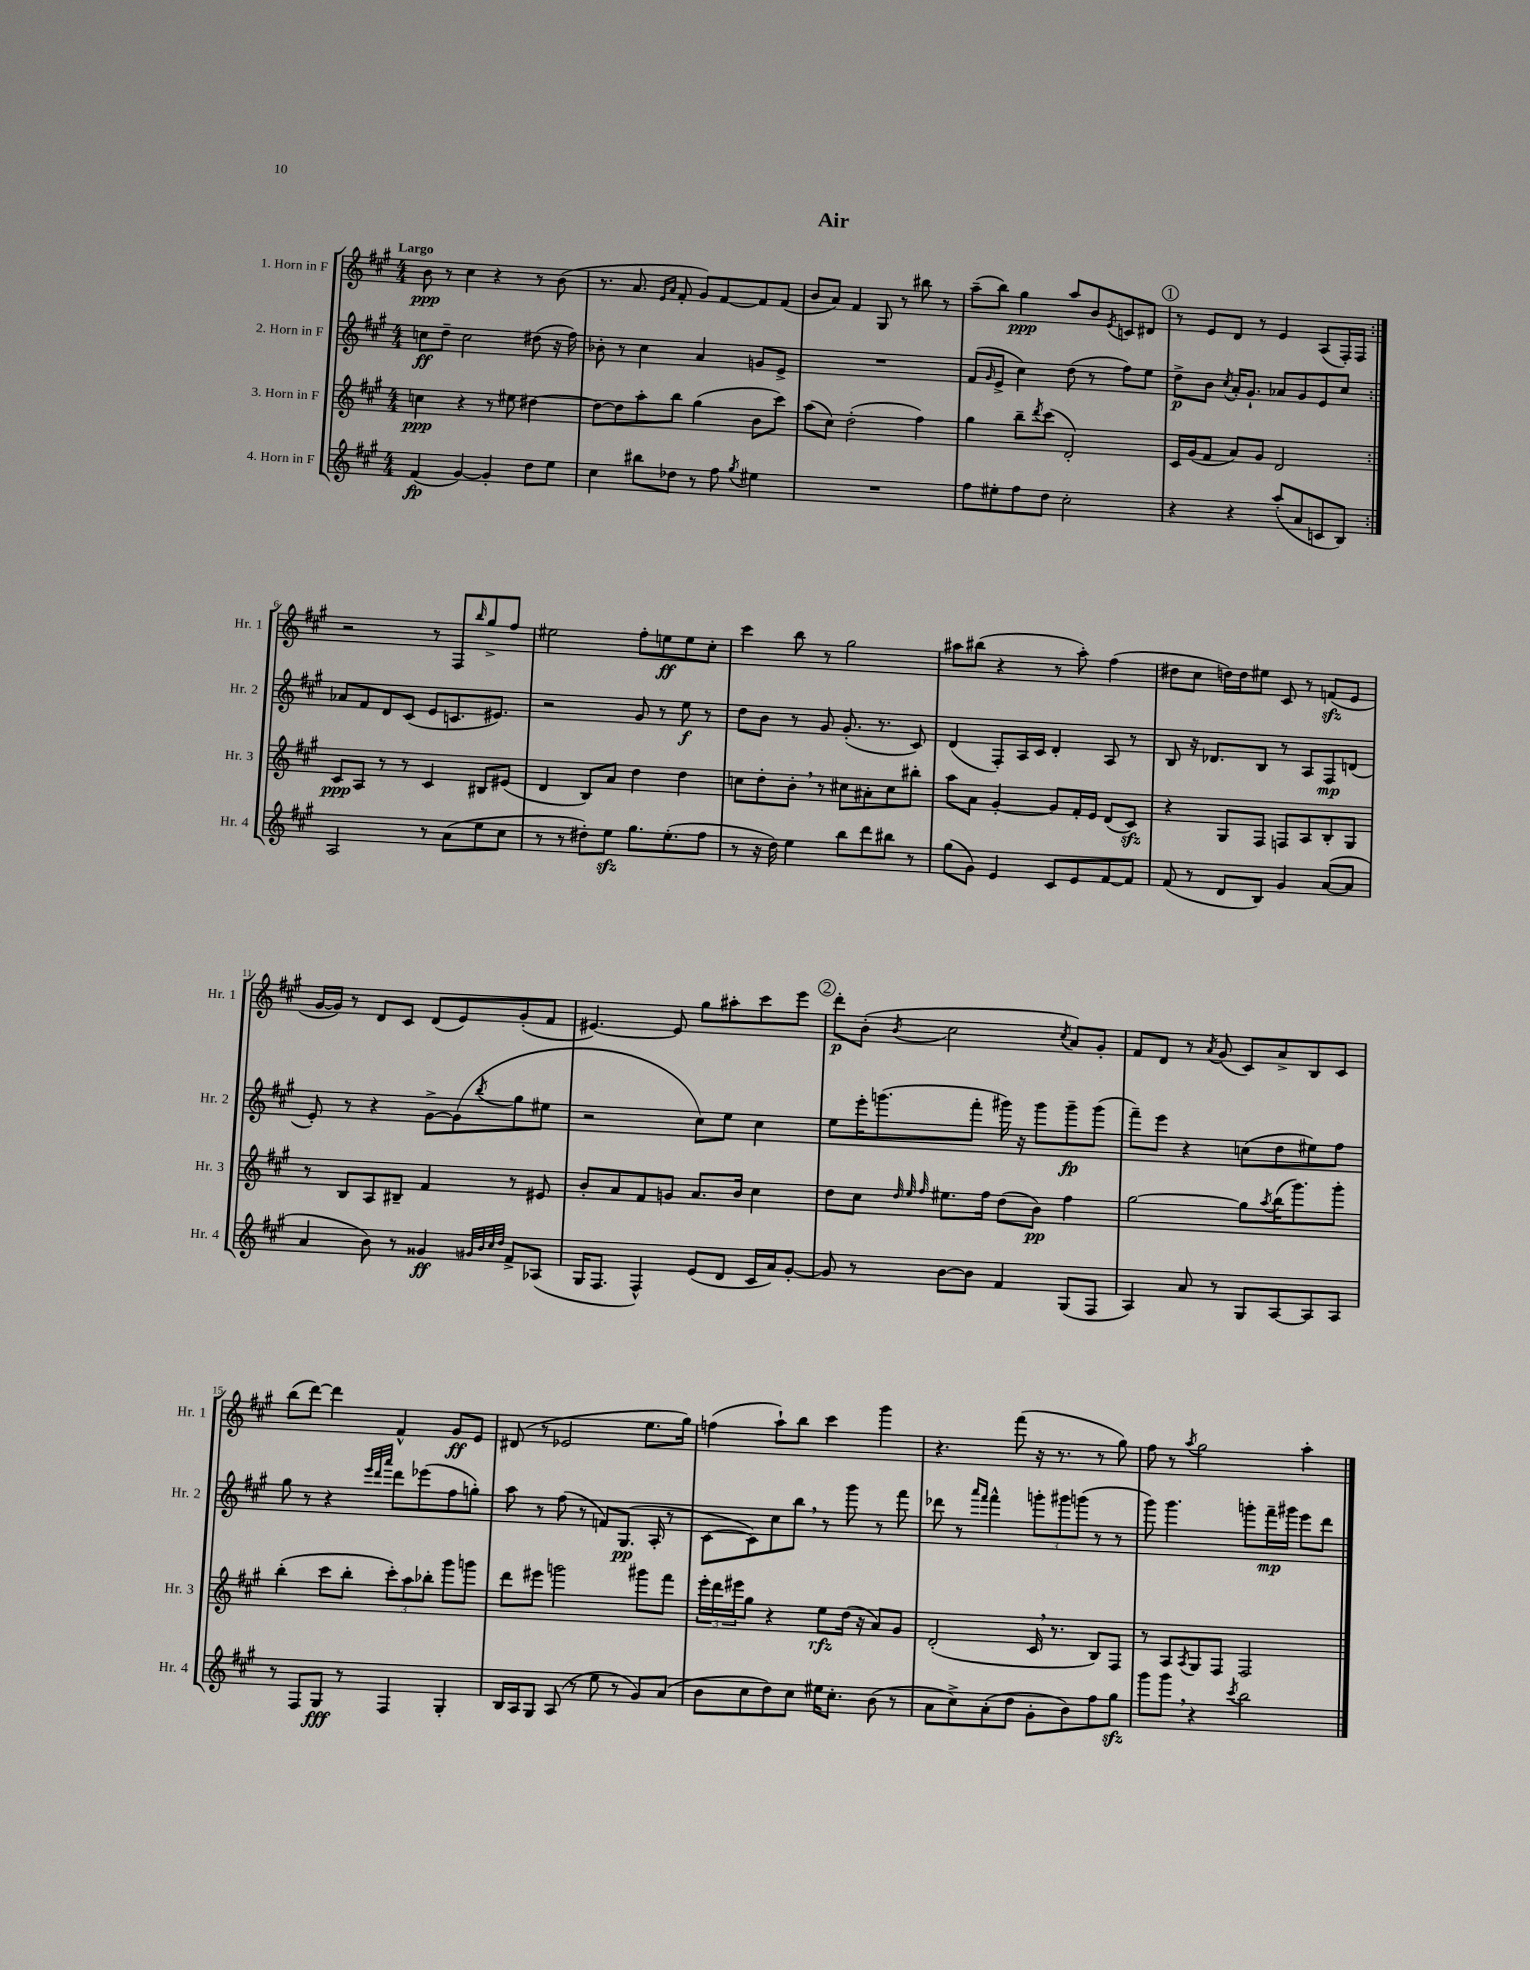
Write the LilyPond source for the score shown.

\header { title = "Air" }
<<
\new StaffGroup <<
\new Staff = "s0" \with { instrumentName = "1. Horn in F" shortInstrumentName = "Hr. 1" } {
    \clef treble \key a \major \numericTimeSignature \time 4/4 \tempo "Largo"
    \repeat volta 2 { b'8\ppp r8 cis''4 r4 r8 b'8( |
    r8. a'8. \grace { e'16 a'16 } fis'8-. gis'8) fis'8~ fis'8 fis'8( |
    b'8 a'8) fis'4 gis8 r8 bis''8 r8 |
    a''8--( b''8) gis''4\ppp a''8 b'8 \acciaccatura { e'8 } c'8 dis'8 |
    \mark \markup { \circle "1" } r8 e'8 d'8 r8 e'4 a8( fis16-.) fis16 | }
    r2 r8 fis8 \grace { b''16 } gis''8-> fis''8 |
    eis''2 fis''8-. e''8\ff e''8 cis''8-. |
    cis'''4 b''8 r8 gis''2 |
    ais''8 bis''8( r4 r8 ais''8-.) fis''4( |
    dis''8 cis''8 d''16) d''16 eis''8 cis'8 r8 f'8\sfz( e'8 |
    gis'16~ gis'16) r8 d'8 cis'8 d'8( e'8) gis'8-.( fis'8 |
    eis'4.~) eis'8 gis''8 ais''8-. cis'''8 e'''8 |
    \mark \markup { \circle "2" } d'''8-.\p b'8-.( \acciaccatura { b'8 } cis''2 \acciaccatura { cis''8 } a'8) gis'8-. |
    fis'8 d'8 r8 \acciaccatura { a'8 } gis'8( cis'8) a'8-> b8 cis'8 |
    b''8( d'''8~) d'''4 fis'4-^ gis'8\ff e'8 |
    dis'8( r8 ees'2 e''8. gis''16) |
    f''4( a''8-!) b''8 cis'''4 gis'''4 |
    r4. fis'''8( r16 r8. r8 gis''8) |
    fis''8 r8 \acciaccatura { a''8 } gis''2 a''4-. \bar "|." |
}
\new Staff = "s1" \with { instrumentName = "2. Horn in F" shortInstrumentName = "Hr. 2" } {
    \clef treble \key a \major \numericTimeSignature \time 4/4
    \repeat volta 2 { c''8\ff d''8-- c''2 dis''8( r16 fis''16) |
    bes'8-. r8 cis''4 a'4 g'8 e'8-> |
    R1 |
    fis'8( \grace { gis'16 } e'8-> cis''4) d''8( r8 fis''8) e''8 |
    \mark \markup { \circle "1" } d''8->\p b'8 \acciaccatura { cis''8 } a'16-. gis'8.-! aes'8 gis'8 e'8 cis''8 | }
    aes'8 fis'8 d'8 cis'8( e'8 c'8. eis'8.) |
    r2 gis'8 r8 e''8\f r8 |
    d''8 b'8 r8 gis'8 gis'8.-.( r8. cis'8) |
    d'4( fis8-.) a16 cis'16 d'4-. a8 r8 |
    b8 r16 des'8. b8 r8 a8 fis8\mp d'8( |
    e'8-.) r8 r4 gis'8~-> gis'8( \acciaccatura { b''8 } gis''8 eis''8 |
    r2 cis''8) e''8 cis''4 |
    \mark \markup { \circle "2" } e''8 e'''16-. g'''8.( fis'''8-. gis'''16) r16 gis'''8 gis'''8--\fp gis'''8( |
    fis'''8--) e'''8 r4 c''8( d''8 eis''8) fis''8 |
    gis''8 r8 r4 \grace { e'''32 d'''32 a'''32 } d'''8 ees'''8( fis''8 g''8-.) |
    a''8 r8 fis''8( r8 f'8) gis8.\pp( a16-. r8 |
    cis'8~ cis'8) cis''8 b''8 \breathe r8 gis'''8 r8 fis'''8 |
    des'''8 r8 \grace { a'''16 fis'''16 } fis'''4-^ \tuplet 3/2 { g'''8-. gis'''8 g'''8( } r8 r8 |
    gis'''8) gis'''4. g'''8-. fis'''16--\mp gis'''16 e'''8 d'''8 \bar "|." |
}
\new Staff = "s2" \with { instrumentName = "3. Horn in F" shortInstrumentName = "Hr. 3" } {
    \clef treble \key a \major \numericTimeSignature \time 4/4
    \repeat volta 2 { c''4\ppp r4 r8 eis''8 dis''4~ |
    dis''8~ dis''8 a''8-. b''8 gis''4( b'8 cis'''8) |
    a''8( cis''8) d''2-.( fis''4) |
    gis''4 b''8-- \acciaccatura { d'''8 } cis'''8( d'2-.) |
    \mark \markup { \circle "1" } cis'16 gis'16( fis'8 a'8) gis'8 d'2 | }
    cis'8\ppp a8 r8 r8 cis'4 bis8 eis'8( |
    d'4 b8) a'8 d''4 d''4 |
    c''8 d''8-. b'8-. \breathe r8 cis''8 ais'8-. cis''8 bis''8-. |
    a''8 a'8 gis'4~-. gis'8 fis'16-. e'16 d'8( cis'8\sfz) |
    r4 gis8 fis8 f8 a8 b8-. gis8 |
    r8 b8 a8 bis8-- fis'4 r8 eis'8 |
    b'8-. a'8 fis'8 g'8 a'8. b'16 cis''4 |
    \mark \markup { \circle "2" } d''8 cis''8 \grace { d''32 e''32 fis''32 } eis''8. fis''16 d''8( b'8\pp) fis''4 |
    gis''2~ gis''8 \acciaccatura { a''8 } b''16( gis'''8.) gis'''8-. |
    b''4-.( cis'''8 b''8-. \tuplet 3/2 { cis'''8-.) a''8 bes''8-. } gis'''8 g'''8 |
    d'''8 eis'''8 g'''2 gis'''8 fis'''8 |
    \tuplet 3/2 { e'''16-. d'''16 eis'''16 } gis''8 r4 e''8\rfz d''16( r16 a'8) gis'8 |
    d'2-.( cis'16 \breathe r8. b8) fis8 |
    r8 a8 \acciaccatura { a8 } gis8 fis8 fis2 \bar "|." |
}
\new Staff = "s3" \with { instrumentName = "4. Horn in F" shortInstrumentName = "Hr. 4" } {
    \clef treble \key a \major \numericTimeSignature \time 4/4
    \repeat volta 2 { fis'4\fp( gis'4~) gis'4-. d''8 e''8 |
    cis''4 bis''8 des''8 r8 fis''8 \acciaccatura { gis''8 } eis''4 |
    R1 |
    fis''8 eis''8-. fis''8 d''8 cis''2-. |
    \mark \markup { \circle "1" } r4 r4 a''8-.( a'8 c'8 b8) | }
    a2 r8 a'8( e''8 cis''8 |
    r8 r8 dis''8-.) e''8\sfz gis''8. e''8.-.( fis''8 |
    r8 r16 d''16) e''4 b''8 d'''8 bis''8 r8 |
    gis''8( gis'8) e'4 cis'8 e'8 fis'8~ fis'8 |
    fis'8( r8 d'8 b8) gis'4 a'8~( a'8 |
    a'4 b'8) r8 gisis'4\ff \grace { gis'32 b'32 cis''32 d''32 } fis'8-> aes8( |
    gis16 fis8. fis4-^) e'8( d'8 cis'16 a'16) gis'8~-. |
    \mark \markup { \circle "2" } gis'8 r8 b'8~ b'8 fis'4 gis8( fis8 |
    a4) a'8 r8 gis8 a8~ a8 a8 |
    r8 fis8 gis8\fff r8 fis4 gis4-. |
    b16 a16 gis8 a8( r8 e''8 r8 gis'8) a'8( |
    b'8 cis''8 d''8) cis''8 eis''16 cis''8.-. b'8( r8 |
    a'8 cis''8->) a'8-.( d''8 gis'8-. b'8) fis''8 gis''8\sfz |
    gis'''8 gis'''8 \breathe r4 \acciaccatura { cis'''8 } b''2 \bar "|." |
}
>>
>>
